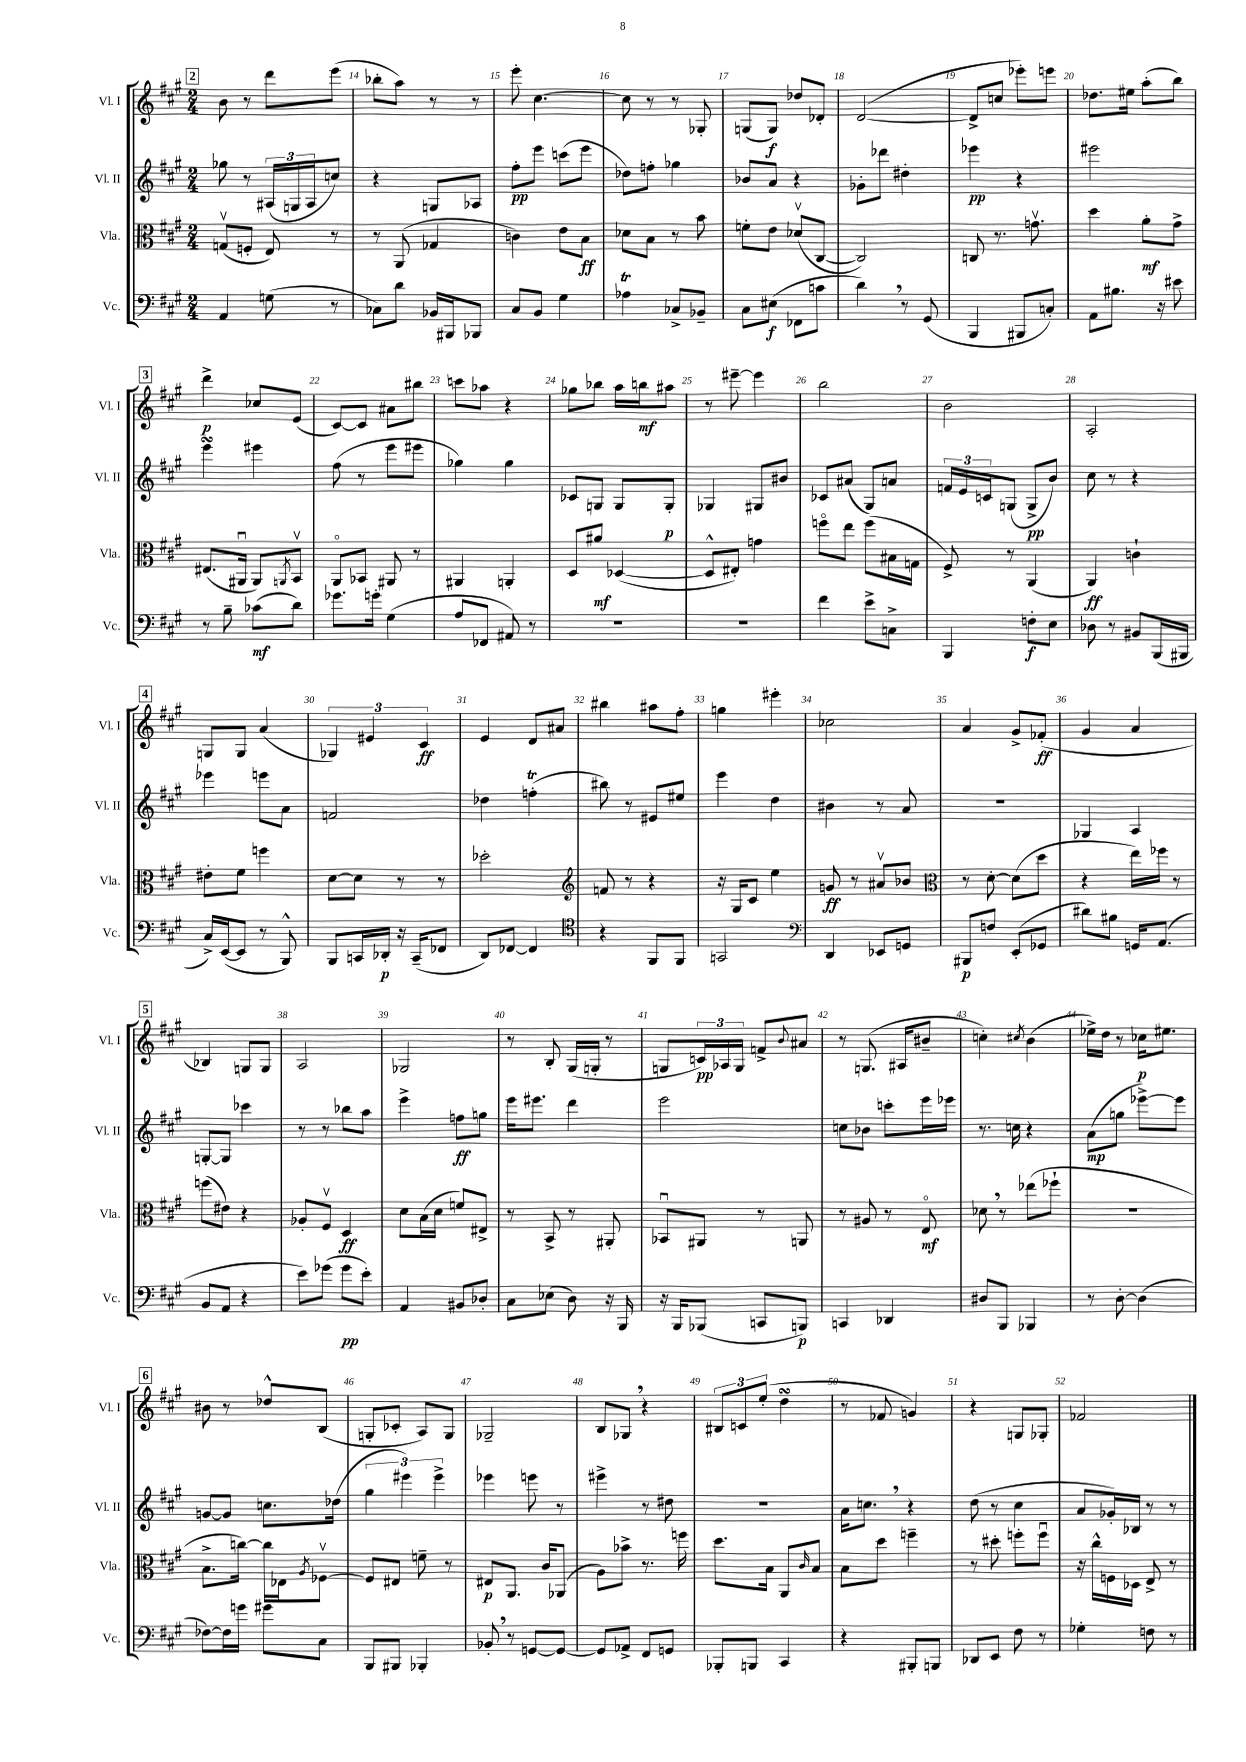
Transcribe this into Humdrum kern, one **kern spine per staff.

**kern	**kern	**kern	**kern
*staff4	*staff3	*staff2	*staff1
*clefF4	*clefC3	*clefG2	*clefG2
*k[f#c#g#]	*k[f#c#g#]	*k[f#c#g#]	*k[f#c#g#]
*M2/4	*M2/4	*M2/4	*M2/4
4AA	(8Gv	8gg-	8b
.	8F'	8r	8r
(8G	8E)	(24A#	8ddd
.	.	24G	.
.	.	24A#	.
8r	8r	8cc)	(8eee
=	=	=	=
8C-)	8r	4r	8bb-'
8d	(8AA	.	8aa)
16BB-	4G-	8G	8r
16BBB#	.	.	.
8BBB-	.	8A-	8r
=	=	=	=
8C#	4c)	8ff#'	8eee'
8BB	.	8eee	[4.cc#
4G#	8e	(8ccc	.
.	8B	8eee	.
=	=	=	=
4A-	8d-	8dd-)	8cc#]
.	8B	8ff'	8r
8C-^	8r	4gg-	8r
8BB-~	8b	.	8G-'
=	=	=	=
8C#	8f'	8b-	(8G
(8E#	8e	8a	8G)
8FF-	(8d-v	4r	8dd-
8c	[8C#	.	8d-'
=	=	=	=
4d)	2C#])	8g-'	([2d
.	.	8ddd-	.
8r	.	4dd#'	.
(8GG#	.	.	.
=	=	=	=
4BBB	8C	4eee-	8d^]
.	8.r	.	8cc
8BBB#	.	4r	8eee-')
.	8.gv	.	.
8C')	.	.	8eee
=	=	=	=
8AA	4dd	2eee#	8.dd-
8.B#	.	.	.
.	.	.	16ee#
.	8a'	.	(8aa'
16r	.	.	.
8e#	8g#^	.	8bb)
=	=	=	=
8r	(8.E#	4eee	4ddd^
8B~	.	.	.
.	16AA#u	.	.
(8c-	8AA#)	4eee#	8cc-
.	8qAA	.	.
8d)	8BBv	.	(8e
=	=	=	=
8.g-	8AAo	(8ff#	[8c#)
.	8BB-	8r	8c#]
16g'	.	.	.
(4G#	8AA#	8eee	8a#
.	8r	8eee#	8bb#
=	=	=	=
8A	4AA#	4gg-)	8ccc
8FF-	.	.	8aa-
8AA#)	4AA'	4gg-	4r
8r	.	.	.
=	=	=	=
2r	8D	8c-	8gg-
.	8a#	8G	8bb-
.	([4D-	8G	16aa
.	.	.	16bb
.	.	8G'	8aa#
=	=	=	=
2r	8D-^^]	4G-	8r
.	8E#')	.	[8eee#~
.	4g	8G#	4eee#]
.	.	8b#	.
=	=	=	=
4f#	8ffo	8c-	2bb
.	8ee	(8a#	.
8e^	(8ff	8G#)	.
8C^	16B#	8a	.
.	16G	.	.
=	=	=	=
4BBB	8F#^)	24f	2b
.	.	24e	.
.	.	24c	.
.	8r	(8G	.
8F'	(4AA	8G^	.
8E	.	8b)	.
=	=	=	=
8D-	4AA)	8cc#	2A'
8r	.	8r	.
8BB#	4c`	4r	.
(16BBB	.	.	.
16BBB#	.	.	.
=	=	=	=
16C#^)	8e#'	4eee-	8G
([16EE	.	.	.
8EE]	8f#	.	8G
8r	4ff	8eee	(4a
8BBB^^)	.	8a	.
=	=	=	=
8BBB	[8d	2f	6G-)
16CC	8d]	.	.
.	.	.	6e#
16DD-'	.	.	.
16r	8r	.	.
(16CC~	.	.	.
.	.	.	6c#
8FF-	8r	.	.
=	=	=	=
8DD)	2dd-'	4dd-	4e
[8FF-	.	.	.
4FF-]	.	(4ff'	8d
.	.	.	8a#
=	=	=	=
*clefC4	*clefG2	*	*
4r	8f	8bb#)	4bb#
.	8r	8r	.
8FF#	4r	8e#	8aa#
8FF#	.	8ee#	8ff#'
=	=	=	=
2GG	16r	4eee	4gg
.	16G#	.	.
.	8c#	.	.
.	4ee	4dd	4eee#'
=	=	=	=
*clefF4	*	*	*
4DD	8g	4b#	2cc-
.	8r	.	.
8EE-	8a#v	8r	.
8GG	8b-	8a	.
=	=	=	=
*	*clefC3	*	*
8BBB#	8r	2r	4a
8F	[8d'	.	.
(8EE'	(8d]	.	8g#^
8GG-	8dd	.	(8f-'
=	=	=	=
8d#)	4r	4G-	4g#
8B#	.	.	.
16GG	16ee)	4A	4a
(8.AA	16ff-	.	.
.	8r	.	.
=	=	=	=
8BB	(8ff	[8G'	4B-)
8AA	8e#)	8G]	.
4r	4r	4ccc-	8G
.	.	.	8G
=	=	=	=
8e)	8A-'	8r	2A
(8g-	8F#v	8r	.
8g-	4D	8bb-	.
8e')	.	8aa	.
=	=	=	=
4AA	8d	4eee^	2G-
.	(16B	.	.
.	16d	.	.
8BB#	8f)	8ff	.
8D-'	8E#^	8gg	.
=	=	=	=
8C#	8r	16eee	8r
.	.	8.eee#	.
(8E-	8BB^	.	8B'
8D)	8r	4ddd	(16G#
.	.	.	16G'
16r	8AA#'	.	8r
16BBB	.	.	.
=	=	=	=
16r	8BB-u	2eee	8G
16BBB	.	.	.
(8BBB-	8AA#	.	24c)
.	.	.	24A-
.	.	.	24G
8CC	8r	.	8f^
.	.	.	8qqb
8BBB)	8AA	.	8a#
=	=	=	=
4CC	8r	8cc	8r
.	8A#	8b-	(8.G
4DD-	8r	8ccc'	.
.	.	.	16A#
.	8Eo	16eee	8b#~
.	.	16eee-	.
=	=	=	=
8D#	8d-	8.r	4cc')
8BBB	8r	.	.
.	.	16cc	.
.	.	.	8qcc#
4BBB-	(8ee-	4r	(4b
.	8ff-`	.	.
=	=	=	=
8r	2r	(8a	16ee-^)
.	.	.	16dd
[8D'	.	8gg	8r
(4D]	.	[8eee-^)	16cc-
.	.	.	8.ee#
.	.	8eee-]	.
=	=	=	=
[8F-)	8.B^	[8g	8b#
16F-]	.	8g]	8r
16g	[16cc)	.	.
8g#	16cc]	8.cc	8dd-^^
.	16E-	.	.
.	8qA	.	.
8C#	[8F-v	.	(8B
.	.	(16dd-	.
=	=	=	=
8BBB	8F-]	6gg#	8G'
8BBB#	8E#	.	8c-'
.	.	6eee#)	.
4BBB-'	8f~	.	8A)
.	.	6eee#^	.
.	8r	.	8G
=	=	=	=
8BB-'	8E#	4eee-	2G-~
8r	8.AA	.	.
[8GG	.	8eee	.
.	16c#	.	.
8GG_	(8AA-	8r	.
=	=	=	=
8GG]	8A)	4eee#^	8B
8AA-^	8b-^	.	8G-
8FF#	8.r	8r	4r
8GG	.	8dd#	.
.	16ff	.	.
=	=	=	=
8BBB-'	8.dd	2r	12B#
.	.	.	12c
8BBB	.	.	.
.	.	.	(12ee'
.	16B	.	.
4CC#	8AA	.	4dd
.	16qqc#	.	.
.	8B	.	.
=	=	=	=
4r	8B	16a	8r
.	.	8.cc	.
.	8dd	.	8f-
8BBB#'	4ff~	4r	4g)
8BBB	.	.	.
=	=	=	=
8DD-	8r	(8dd	4r
8EE	8dd#'	8r	.
8F#	8ff'	4cc#	8G
8r	8ffu	.	8G-'
=	=	=	=
4G-'	16r	8a	2f-
.	16cc#^^	.	.
.	16F	16g-')	.
.	16D-	16B-	.
8F	8E^	8r	.
8r	8r	8r	.
==	==	==	==
*-	*-	*-	*-
